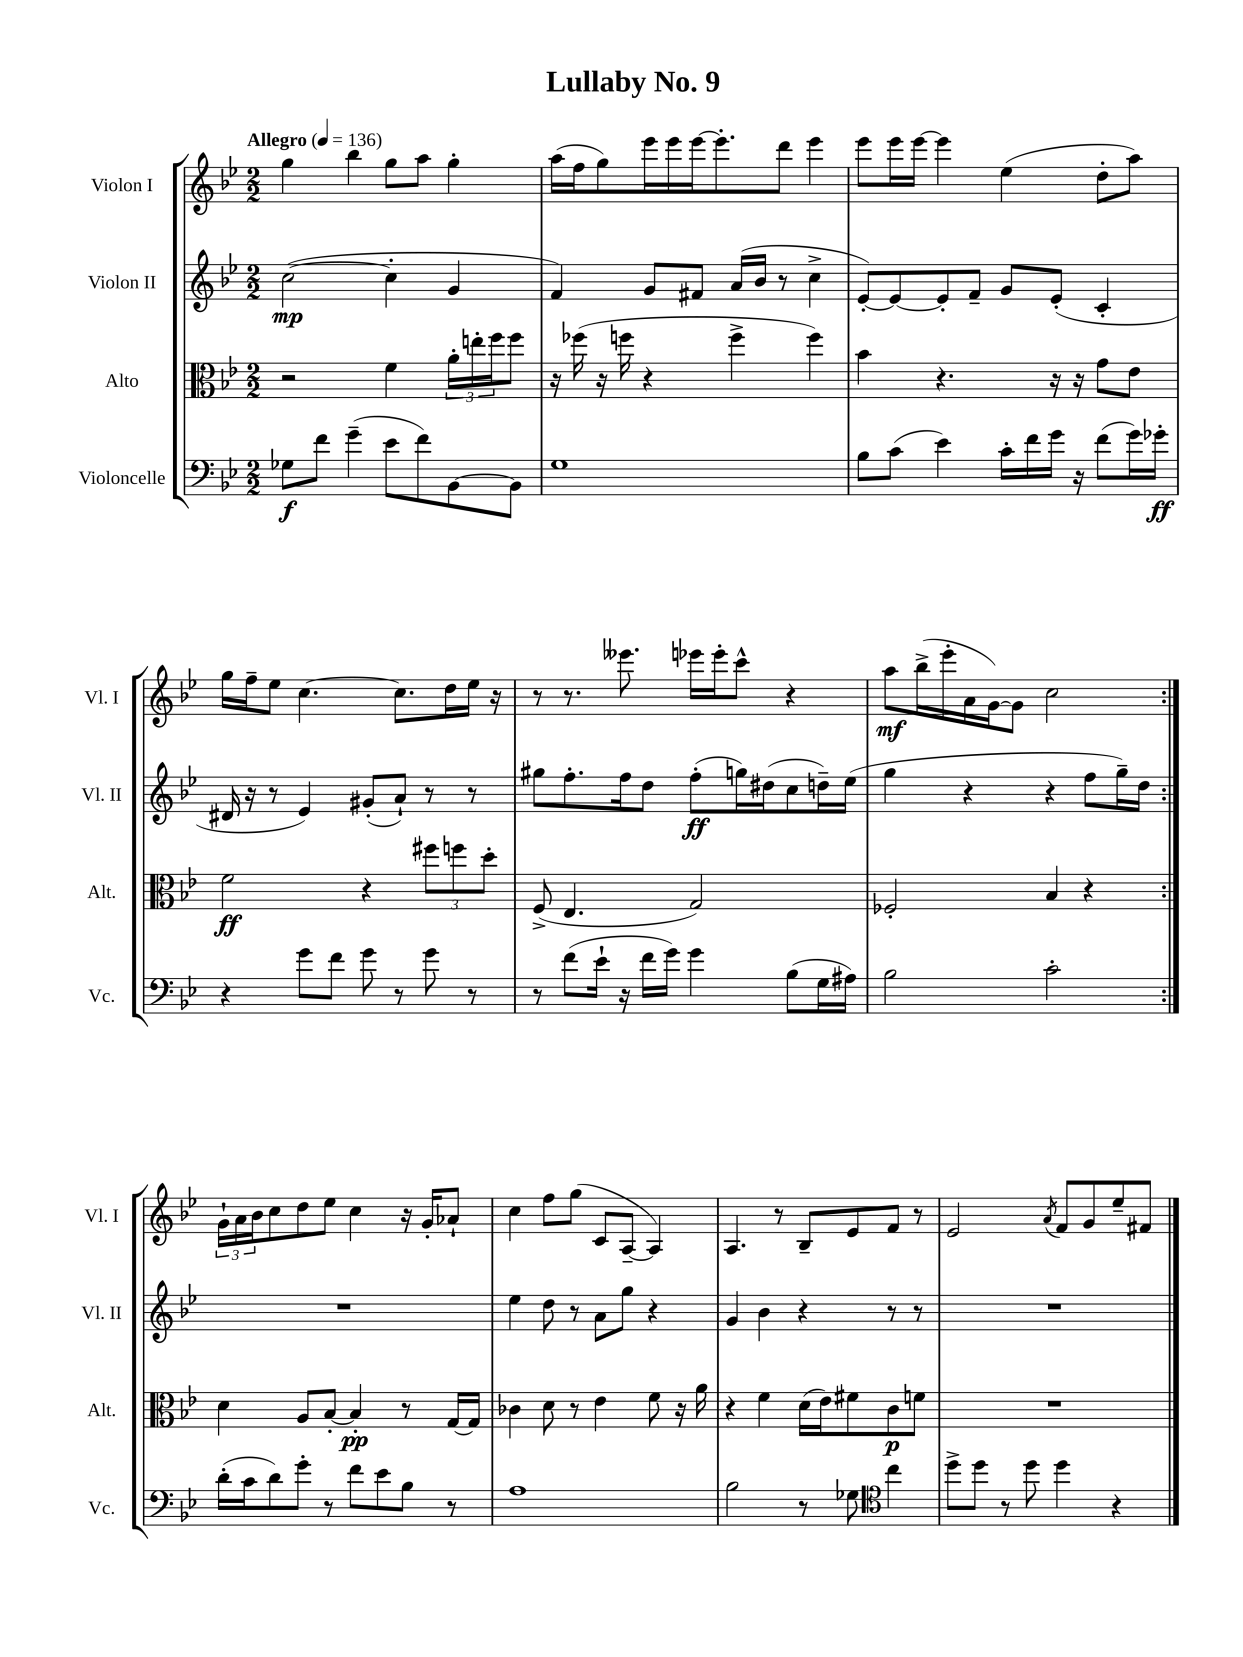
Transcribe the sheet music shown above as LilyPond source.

\header { title = "Lullaby No. 9" }
<<
\new StaffGroup <<
\new Staff = "s0" \with { instrumentName = "Violon I" shortInstrumentName = "Vl. I" } {
    \clef treble \key bes \major \numericTimeSignature \time 2/2 \tempo "Allegro" 4 = 136
    \repeat volta 2 { g''4 bes''4 g''8 a''8 g''4-. |
    a''16( f''16 g''8) ees'''16 ees'''16 ees'''16~ ees'''8.-. d'''8 ees'''4 |
    ees'''8 ees'''16 ees'''16~ ees'''4 ees''4( d''8-. a''8) |
    g''16 f''16-- ees''8 c''4.~ c''8. d''16 ees''16 r16 |
    r8 r8. eeses'''8. ees'''16 ees'''16-. c'''8-^ r4 |
    a''8\mf bes''16->( ees'''16-. a'16 g'16~) g'8 c''2 | }
    \tuplet 3/2 { g'16-! a'16 bes'16 } c''8 d''8 ees''8 c''4 r16 g'16-. aes'8-! |
    c''4 f''8 g''8( c'8 a8~-- a4) |
    a4. r8 bes8-- ees'8 f'8 r8 |
    ees'2 \acciaccatura { a'8 } f'8 g'8 ees''8-- fis'8 \bar "|." |
}
\new Staff = "s1" \with { instrumentName = "Violon II" shortInstrumentName = "Vl. II" } {
    \clef treble \key bes \major \numericTimeSignature \time 2/2
    \repeat volta 2 { c''2~\mp( c''4-. g'4 |
    f'4) g'8 fis'8 a'16( bes'16 r8 c''4-> |
    ees'8~-.) ees'8~ ees'8-. f'8-- g'8 ees'8-.( c'4-. |
    dis'16 r16 r8 ees'4) gis'8-.( a'8-!) r8 r8 |
    gis''8 f''8.-. f''16 d''8 f''8-.\ff( g''16) dis''16( c''8 d''16--) ees''16( |
    g''4 r4 r4 f''8 g''16--) d''16 | }
    R1 |
    ees''4 d''8 r8 a'8 g''8 r4 |
    g'4 bes'4 r4 r8 r8 |
    R1 \bar "|." |
}
\new Staff = "s2" \with { instrumentName = "Alto" shortInstrumentName = "Alt." } {
    \clef alto \key bes \major \numericTimeSignature \time 2/2
    \repeat volta 2 { r2 f'4 \tuplet 3/2 { a'16-. e''16-. f''16 } f''8 |
    r16 fes''16( r16 f''16 r4 f''4-> f''4) |
    bes'4 r4. r16 r16 g'8 ees'8 |
    f'2\ff r4 \tuplet 3/2 { fis''8 f''8 d''8-. } |
    f8->( ees4. g2) |
    fes2-. bes4 r4 | }
    d'4 a8 bes8~-. bes4-.\pp r8 g16~ g16 |
    ces'4 d'8 r8 ees'4 f'8 r16 a'16 |
    r4 f'4 d'16( ees'16) fis'8 c'8\p f'8 |
    R1 \bar "|." |
}
\new Staff = "s3" \with { instrumentName = "Violoncelle" shortInstrumentName = "Vc." } {
    \clef bass \key bes \major \numericTimeSignature \time 2/2
    \repeat volta 2 { ges8\f f'8 g'4--( ees'8 f'8) bes,8~ bes,8 |
    g1 |
    bes8 c'8( ees'4) c'16-. f'16 g'16 r16 f'8( g'16) ges'16-.\ff |
    r4 g'8 f'8 g'8 r8 g'8 r8 |
    r8 f'8( ees'16-! r16 f'16 g'16) g'4 bes8( g16 ais16) |
    bes2 c'2-. | }
    d'16-.( c'16 d'8) g'8-. r8 f'8 ees'8 bes8 r8 |
    a1 |
    bes2 r8 ges8 \clef tenor c''4 |
    d''8-> d''8 r8 d''8 d''4 r4 \bar "|." |
}
>>
>>
\layout { \context { \Score \remove "Bar_number_engraver" } }
